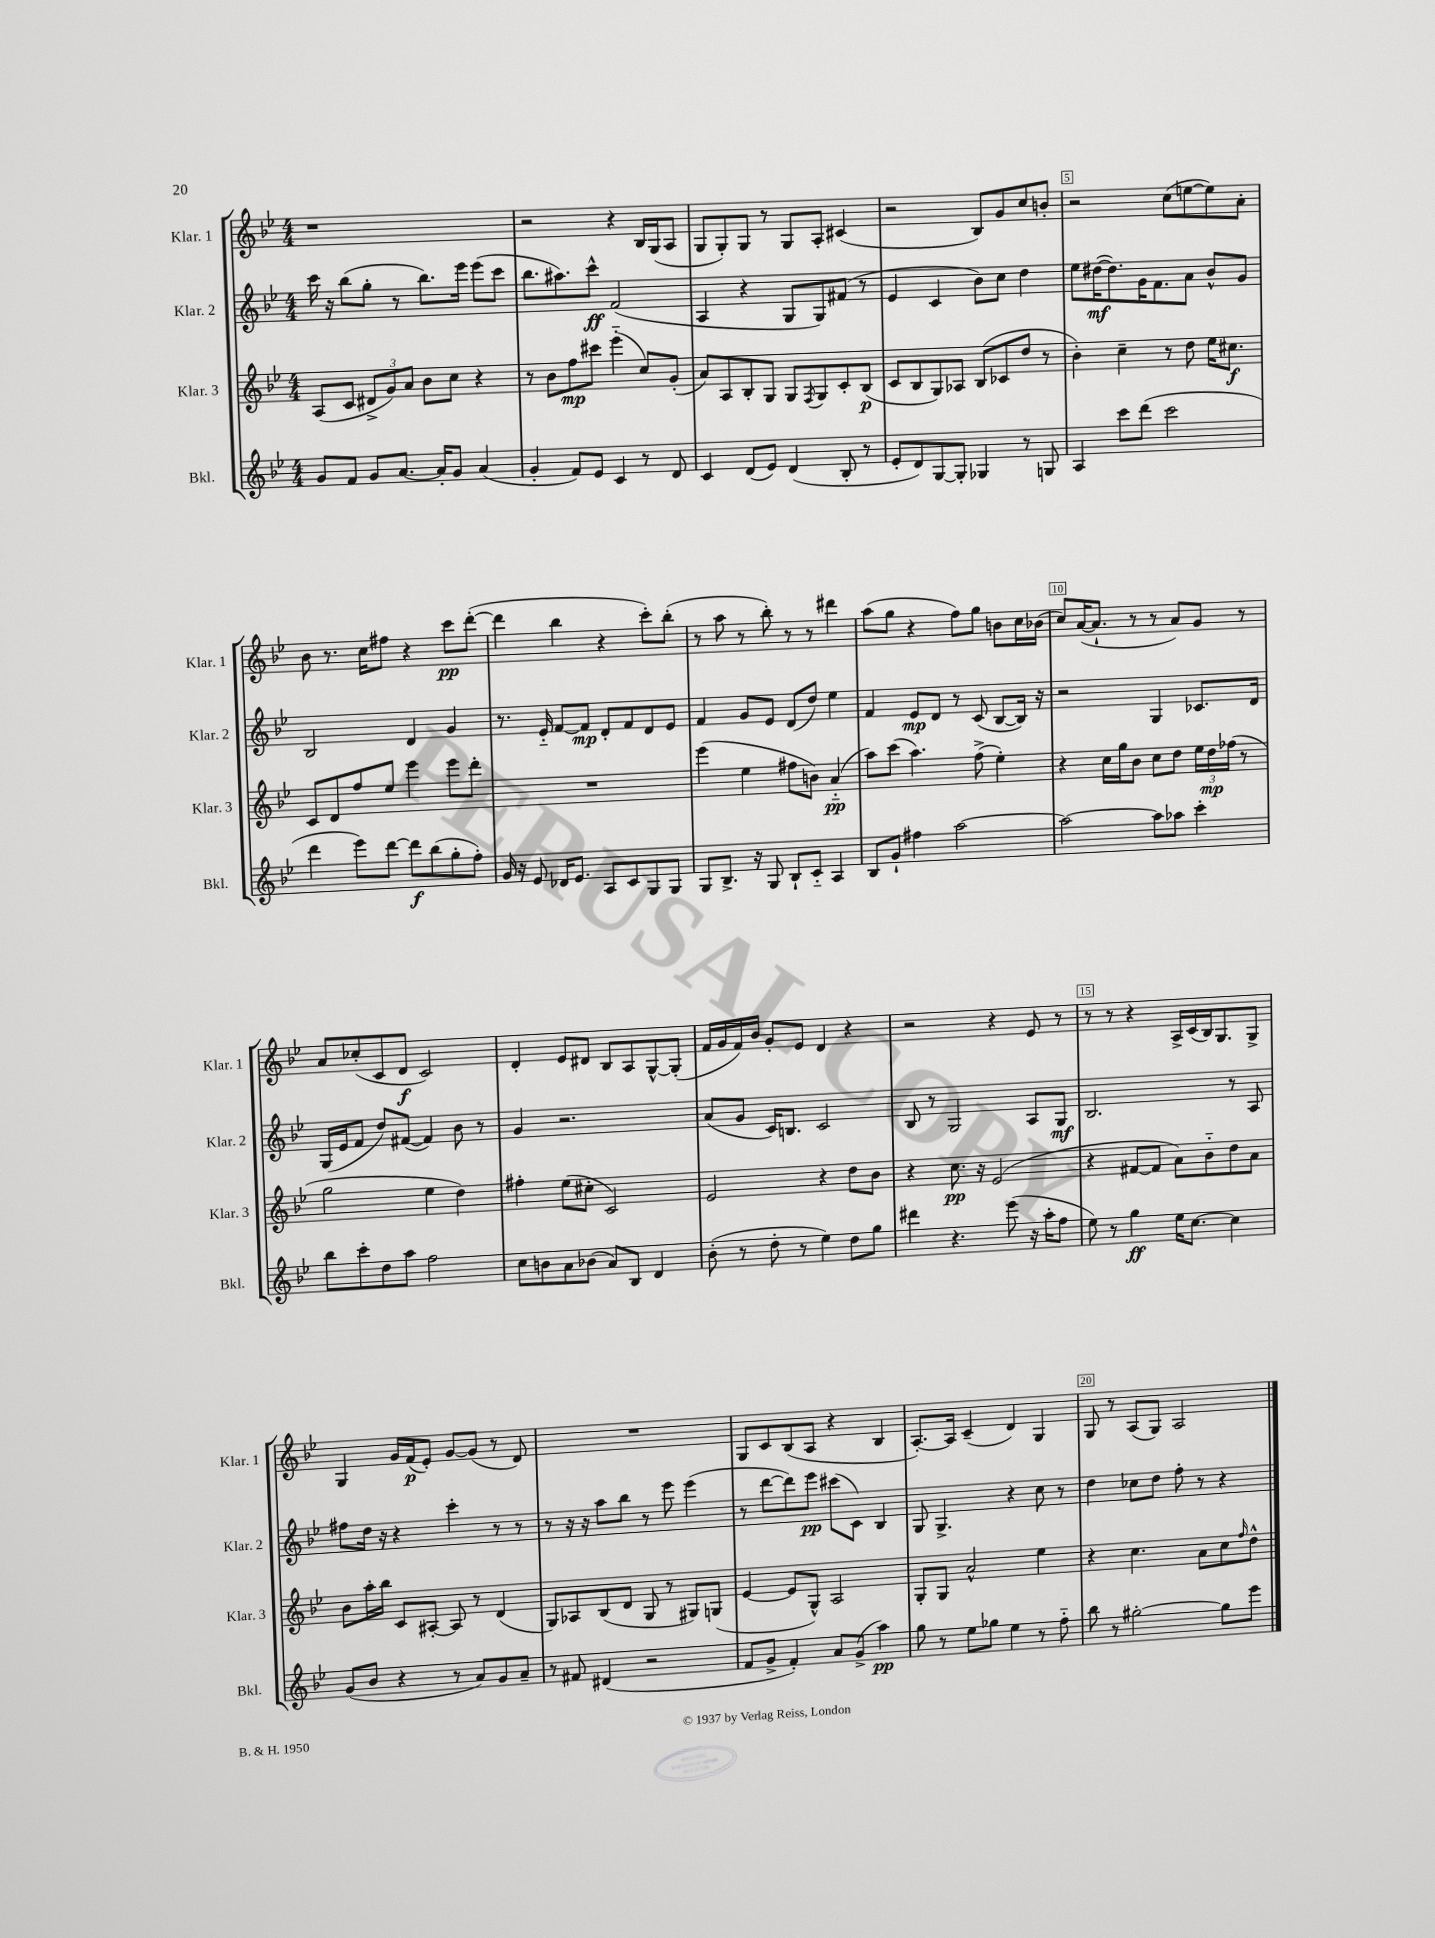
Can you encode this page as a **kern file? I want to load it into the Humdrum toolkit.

**kern	**kern	**kern	**kern
*staff4	*staff3	*staff2	*staff1
*clefG2	*clefG2	*clefG2	*clefG2
*k[b-e-]	*k[b-e-]	*k[b-e-]	*k[b-e-]
*M4/4	*M4/4	*M4/4	*M4/4
8g/L	(8A/L	16ccc\	1r
.	.	16r	.
8f/J	8c/J	(8bb-\L	.
8g/L	12d#^/L	8gg'\J	.
.	12g/)	.	.
[8.a/J	.	8r	.
.	12a/J	.	.
.	8b-\L	8.bb-\L)	.
16a'/]LK	.	.	.
8g/J	8cc\J	.	.
.	.	16eee-\Jk	.
(4a/	4r	(8eee-\L	.
.	.	8ccc\J	.
=	=	=	=
4g'/	8r	8.bb-\L	2r
.	8b-\L	.	.
.	.	8.aa#\)	.
8f/L)	8ff\	.	.
8e-/J	8ccc#\J	8ccc^^\J	.
4c/	(4eee-'~\	(2f/	4r
8r	8cc/L)	.	16B-/LL
.	.	.	(16G/J
8d/	(8g'/J	.	8A/J
=	=	=	=
4c/	8a/L)	4A/	8G/L
.	8A/	.	8G'/)
(8d/L	8B-'/	4r	8G/J
8e-/J)	8G/J	.	8r
(4d/	8G/L	8G/L	8G/L
.	8qF/	.	.
.	8G/	8G/)	8A'/J
8B-'/	8c'/	(8f#/J	(4c#/
8r	(8B-/J	8r	.
=	=	=	=
8e-'/L	8c/L	4e-/	2r
8d/)	8B-/	.	.
[8G/	8G/)	4c/	.
8G'/]J	8A-/J	.	.
4G-/	(8B-/L	8b-\L)	8B-/L)
.	8c-/	8cc\J	8g/
8r	8dd/J	4dd\	8cc/
8G/	8r	.	8b'/J
=	=	=	=
4A/	4b-'\)	8ee-\L	2r
.	.	([16dd#\K	.
.	.	8.dd#\])	.
8ccc\L	4cc~\	.	.
(8ddd\J	.	16g\K	.
.	.	8.f\	.
2ccc\	8r	.	(8cc\L
.	8dd\	8a\J	[8ee\
.	16ee-\LK	8b-^^/L	8ee\])
.	8.cc#\J	.	.
.	.	8g/J	8a'\J
=	=	=	=
4ddd\	8c/L	2B-/	8b-\
.	8d/	.	8.r
8eee-\L)	8ff/	.	.
.	.	.	16cc\LK
[8ddd\J	8ee-/J	.	8ff#\J
8ddd\]L	4eee-\	4d/	4r
(8bb-\	.	.	.
8gg'\	8eee-\L	4g/	8ccc\L
8ff'\J)	8ddd'\J	.	([8ddd'\J
=	=	=	=
16g/	1r	8.r	4ddd\]
16r	.	.	.
8e-/	.	.	.
.	.	16e-'~/	.
16d-/LK	.	[8f/L	4bb-\
8.e-/J	.	.	.
.	.	8f/]J	.
8A/L	.	8d'/L	4r
8c/	.	8f/	.
8G/	.	8d/	8ccc'\L)
8G/J	.	8e-/J	(8bb-'\J
=	=	=	=
8G/L	(4eee-\	4f/	8r
8.B-^/J	.	.	8aa\
.	4ee-\	8g/L	8r
16r	.	.	.
8G/	.	8e-/J	8bb-'\)
8B-`/L	8ff#\L	(8d/L	8r
8c'~/J	8b\J)	8dd/J)	8r
4A/	(4a'~/	4ee-\	4ddd#\
=	=	=	=
8B-/L	8aa\L)	4f/	(8aa\L
8g`/J	(8ccc\J	.	8gg\J
4ff#\	4.aa\)	8e-/L	4r
.	.	8d/J	.
[2aa\	.	8r	8ff\L)
.	(8ff^\	(8c/	8gg\J
.	4ee-'\)	[8B-/L	8b\L
.	.	16B-/]Jk)	16cc\L
.	.	16r	(16b-\JJ
=	=	=	=
2aa\_	4r	2r	8cc/L)
.	.	.	([16a/K
.	.	.	8.a`/]J
.	16cc\LL	.	.
.	16gg\J	.	.
.	8b-\J	.	8r
8aa\]L	8cc\L	4G/	8r
8aa-\J	8dd\J	.	8a/L)
4ccc'\	24ee-\LL	8.c-/L	8g/J
.	24dd\	.	.
.	(24ff-\JJ	.	.
.	8r	.	8r
.	.	16d/Jk	.
=	=	=	=
8bb-\L	2gg\	(16G/LL	8a/L
.	.	16e-/J	.
8ccc'\	.	8f/J	(8cc-'/
8dd\	.	8dd/L)	8c/
8aa\J	.	([8f#/J	8d/J
2ff\	4ee-\	4f#/])	2c/)
.	4dd\)	8b-\	.
.	.	8r	.
=	=	=	=
8cc\L	4ff#'\	4g/	4d'/
8b\	.	.	.
8a\	(8ee-\L	2.r	8e-/L
(8b-\J	8cc#'\J	.	8d#/J
8a/L)	2c/)	.	8B-/L
8B-/J	.	.	8A/
4d/	.	.	[8G^^/
.	.	.	(8G'/]J
=	=	=	=
(8b-'\	2e-/	(8a/L	16f/LL
.	.	.	16g/
8r	.	8g/J	16f/)
.	.	.	16b-/JJ
8dd'\	.	16c/LK)	8g'/L
.	.	8.B/J	.
8r	.	.	8e-/J
4ee-\)	4r	2c/	4d/
8dd\L	8dd\L	.	4r
8gg\J	8b-\J	.	.
=	=	=	=
4ddd#\	4r	8B-/	2r
.	.	8r	.
4.r	8.cc\	2G/	.
.	16r	.	.
.	(2e-/	.	4r
(8eee-\	.	.	.
16r	.	8A/L	8e-/
16aa'\LK	.	.	.
8ff\J	.	8G/J	8r
=	=	=	=
8ee-\)	4r	2.B-/	8r
8r	.	.	8r
4gg\	[8f#/L	.	4r
.	8f#/]J	.	.
16ee-\LK	8a\L)	.	16A^/LL
[8.cc\J	.	.	(16c/
.	8b-'~\	.	16B-/J)
.	.	.	8.G/
4cc\]	8dd\	8r	.
.	8a\J	8A/	8G^/J
=	=	=	=
(8g/L	8b-\L	8ff#\L	4G/
8b-/J	16aa'\L	16dd\Jk	.
.	16bb-\JJ	16r	.
4r	8c/L	4r	16g/LL
.	.	.	(16f/J
.	[8A#'/J	.	8e-'/J)
8r	8A#/]	4ccc'\	[8g/L
8a/L)	8r	.	(8g/]J
8g/	(4d/	8r	8r
8a~/J	.	8r	8d/)
=	=	=	=
8r	8G/L)	8r	1r
8f#/	8A-/	16r	.
.	.	16r	.
(4d#/	(8B-/	8aa\L	.
.	8d/J	8bb-\J	.
2r	8G/	8r	.
.	8r	8eee-\	.
.	8G#/L)	(4eee-\	.
.	(8G/J	.	.
=	=	=	=
8f/L	[4e-/	8r	8G/L
8g^/J	.	[8ddd\L	8c/
4f'/)	8e-/]L	8ddd\])	(8B-/
.	8G^^/J)	8eee-\J	8A/J
8a/L	2A/	(8ccc#\L	4r
(8g^/J	.	8c\J)	.
4aa\)	.	4B-/	4B-/
=	=	=	=
8gg\	8G'/L	8G/	[8.A'/L)
8r	8G/J	4.G^/	.
.	.	.	16A/]Jk
8ee-\L	2a^^/	.	(4c~/
8gg-\J	.	.	.
4ee-\	.	4r	4d/)
8r	4ee-\	8cc\	4G/
8ff'~\	.	8r	.
=	=	=	=
8bb-\	4r	4dd\	8G/
8r	.	.	8r
[2gg#'\	4.cc\	8cc-\L	(8A/L
.	.	8dd\J	8G/J)
.	.	8ff'\	2A/
.	8a\L	8r	.
8gg#\]L	8cc\	4r	.
.	16qqff/	.	.
8eee-\J	8dd^^\J	.	.
==	==	==	==
*-	*-	*-	*-
